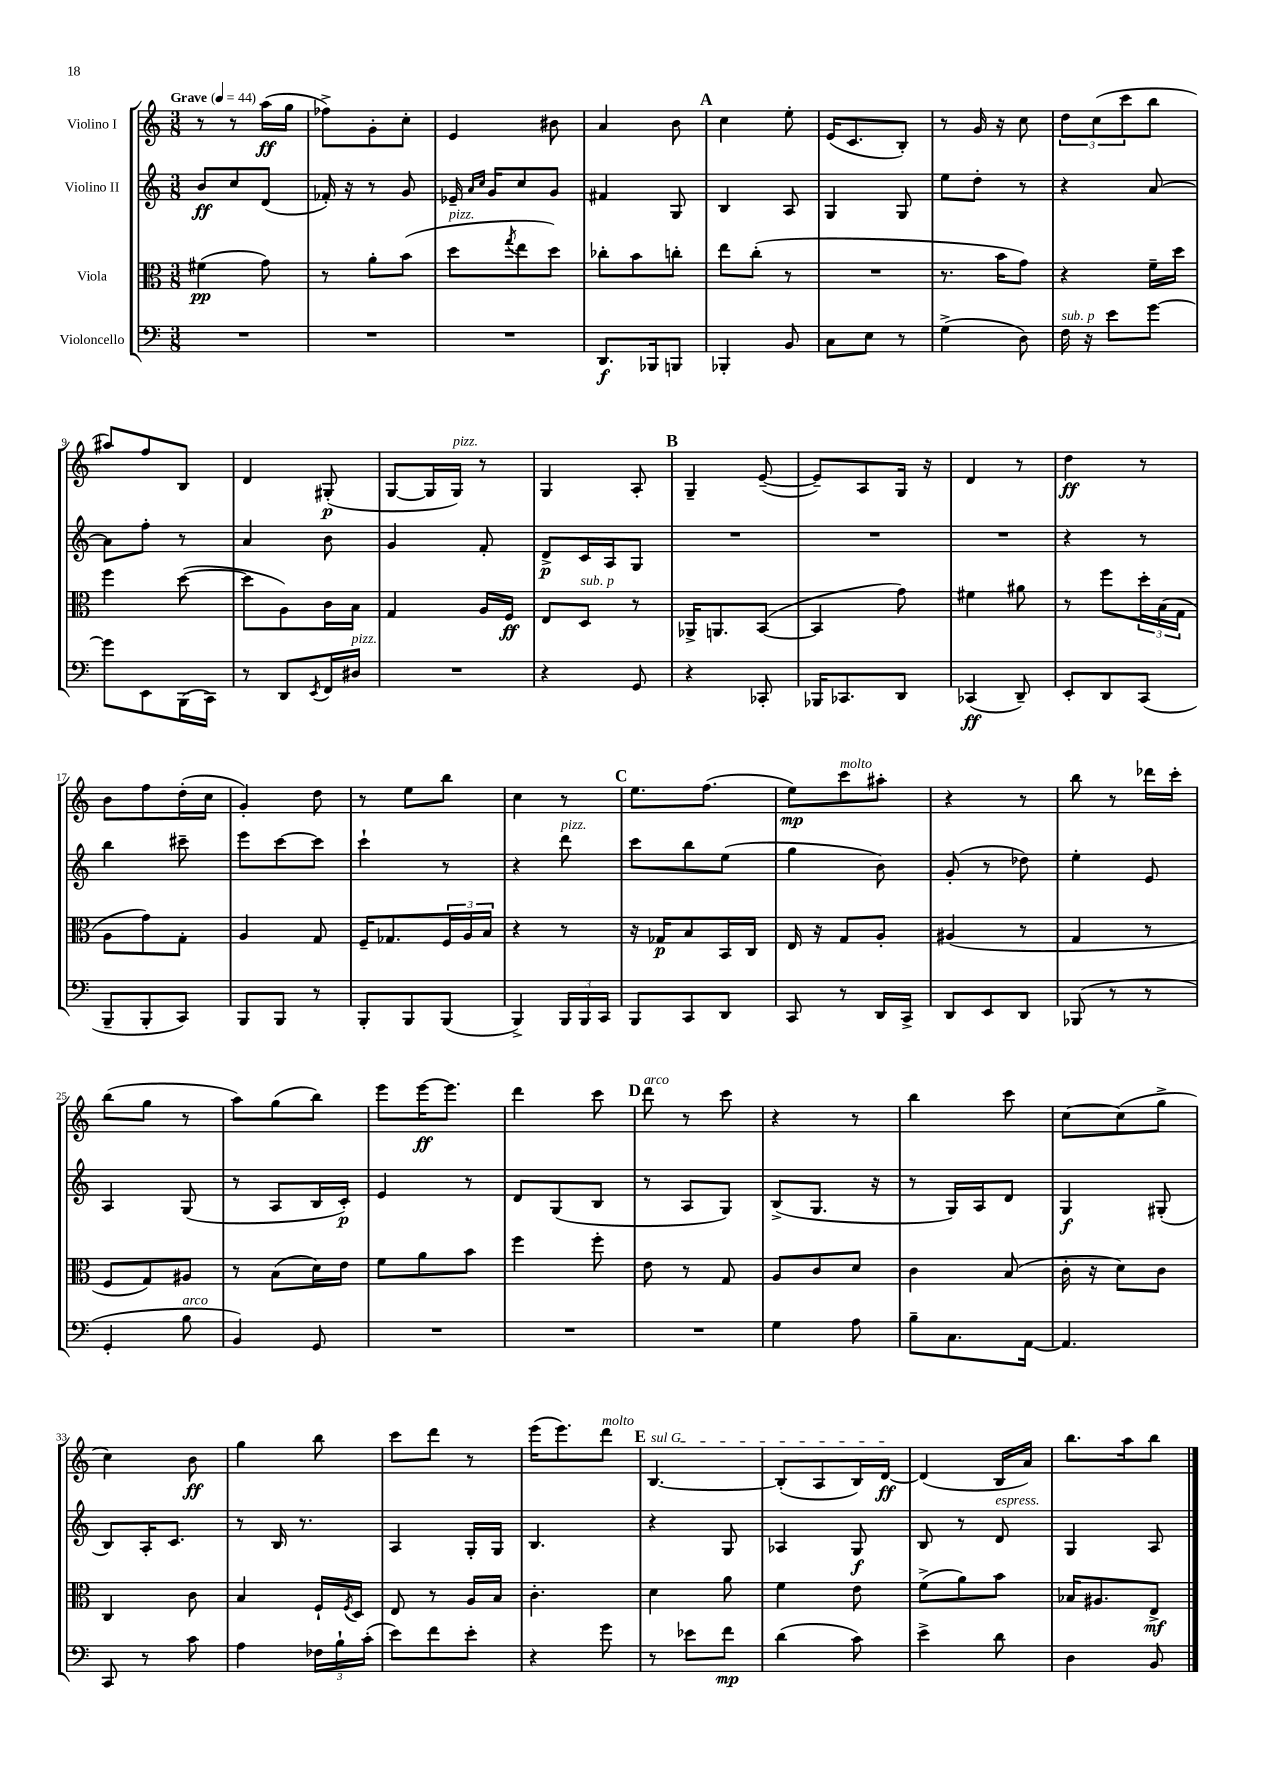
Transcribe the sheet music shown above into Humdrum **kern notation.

**kern	**kern	**kern	**kern
*staff4	*staff3	*staff2	*staff1
*clefF4	*clefC3	*clefG2	*clefG2
*k[]	*k[]	*k[]	*k[]
*M3/8	*M3/8	*M3/8	*M3/8
*MM44	*MM44	*MM44	*MM44
4.r	(4f#\	8b/L	8r
.	.	8cc/	8r
.	8g\)	(8d/J	(16aa\LL
.	.	.	16gg\JJ
=	=	=	=
4.r	8r	16f-'/)	8ff-^\L)
.	.	16r	.
.	8a'\L	8r	8g'\
.	(8b\J	8g/	8cc'\J
=	=	=	=
4.r	8dd\L	16e-~/	4e/
.	.	16qqa/LL	.
.	.	16qqcc/JJ	.
.	.	16g/LK	.
.	8qgg/	.	.
.	8ee\	8cc/	.
.	8dd\J)	8g/J	8b#\
=	=	=	=
8.DD/L	8cc-'\L	4f#/	4a/
.	8b\	.	.
16BBB-/k	.	.	.
8BBB/J	8cc'\J	8G/	8b\
=	=	=	=
4BBB-'/	8ee\L	4B/	4cc\
.	(8cc'\J	.	.
8BB/	8r	8A/	8ee'\
=	=	=	=
8C\L	4.r	4G/	(16e/LK
.	.	.	8.c/
8E\J	.	.	.
8r	.	8G/	8B'/J)
=	=	=	=
(4G^\	8.r	8ee\L	8r
.	.	8dd'\J	16g/
.	16b\LK	.	16r
8D\)	8g\J)	8r	8cc\
=	=	=	=
16F\	4r	4r	12dd\L
16r	.	.	.
.	.	.	(12cc\
8e\L	.	.	.
.	.	.	12ccc\
[8g\J	16f~\LL	[8a/	8bb\J
.	16dd\JJ	.	.
=	=	=	=
8g\]L	4ff\	8a\]L	8aa#/L)
8EE\	.	8ff'\J	8ff/
(16BBB\L	([8dd\	8r	8B/J
16CC\JJ)	.	.	.
=	=	=	=
8r	8dd\]L	4a/	4d/
8DD/L	8A\)	.	.
8qEE/	.	.	.
16FF/L	16c\L	8b\	(8G#'/
16D#/JJ	16B\JJ	.	.
=	=	=	=
4.r	4G/	4g/	[8G/L
.	.	.	16G/]L
.	.	.	16G/JJ)
.	16A/LL	8f'/	8r
.	16F/JJ	.	.
=	=	=	=
4r	8E/L	8d^/L	4G/
.	8D/J	16c/L	.
.	.	16A/J	.
8GG/	8r	8G/J	8A'/
=	=	=	=
4r	16AA-^/LK	4.r	4G~/
.	8.AA/	.	.
8CC-'/	([8BB/J	.	([8e~/
=	=	=	=
16BBB-/LK	4BB/]	4.r	8e~/]L)
8.CC-/	.	.	.
.	.	.	8A/
8DD/J	8g\)	.	16G/Jk
.	.	.	16r
=	=	=	=
(4CC-/	4f#\	4.r	4d/
8DD~/)	8a#\	.	8r
=	=	=	=
8EE'/L	8r	4r	4dd\
8DD/	8ff\L	.	.
(8CC/J	24dd'\L	8r	8r
.	(24B\	.	.
.	24G\JJ	.	.
=	=	=	=
8BBB~/L	8A\L	4bb\	8b\L
8BBB'/	8g\)	.	8ff\
8CC/J)	8G'\J	8ccc#~\	(16dd'\L
.	.	.	16cc\JJ
=	=	=	=
8BBB/L	4A/	8eee\L	4g'/)
8BBB/J	.	[8ccc\	.
8r	8G/	8ccc\]J	8dd\
=	=	=	=
8BBB'/L	16F~/LK	4ccc`\	8r
.	8.G-/	.	.
8BBB/	.	.	8ee\L
(8BBB/J	24F/L	8r	8bb\J
.	24A/	.	.
.	24B/JJ	.	.
=	=	=	=
4BBB^/)	4r	4r	4cc\
24BBB/LL	8r	8ddd\	8r
24BBB/	.	.	.
24CC/JJ	.	.	.
=	=	=	=
8BBB/L	16r	8ccc\L	8.ee\L
.	16G-/LK	.	.
8CC/	8B/	8bb\	.
.	.	.	(8.ff\J
8DD/J	16BB/L	(8ee\J	.
.	16C/JJ	.	.
=	=	=	=
8CC/	16E/	4gg\	8ee\L)
.	16r	.	.
8r	8G/L	.	8ccc\
16DD/LL	8A'/J	8b\)	8aa#'\J
16CC^/JJ	.	.	.
=	=	=	=
8DD/L	(4A#/	(8g'/	4r
8EE/	.	8r	.
8DD/J	8r	8dd-\)	8r
=	=	=	=
(8BBB-/	4G/	4ee'\	8bb\
8r	.	.	8r
8r	8r	8e/	16ddd-\LL
.	.	.	16ccc'\JJ
=	=	=	=
4GG'/	8F/L	4A/	(8bb\L
.	8G/)	.	8gg\J
8B\	8A#/J	(8G/	8r
=	=	=	=
4BB/)	8r	8r	8aa\L)
.	(8B\L	8A/L	(8gg\
8GG/	16d\L)	16B/L	8bb\J)
.	16e\JJ	16c'/JJ)	.
=	=	=	=
4.r	8f\L	4e/	8eee\L
.	8a\	.	[16eee\K
.	.	.	8.eee\]J
.	8b\J	8r	.
=	=	=	=
4.r	4ff\	8d/L	4ddd\
.	.	(8G/	.
.	8ff'\	8B/J	8ccc\
=	=	=	=
4.r	8e\	8r	8ddd\
.	8r	8A/L	8r
.	8G/	8G/J)	8ccc\
=	=	=	=
4G\	8A/L	(8B^/L	4r
.	8c/	8.G/J	.
8A\	8d/J	.	8r
.	.	16r	.
=	=	=	=
8B~\L	4c\	8r	4bb\
8.C\	.	16G/LL)	.
.	.	16A/J	.
.	(8B/	8d/J	8ccc\
[16AA\Jk	.	.	.
=	=	=	=
4.AA/]	16c'\	4G/	[8cc\L
.	16r	.	.
.	8d\L)	.	(8cc\]
.	8c\J	(8G#'/	8gg^\J
=	=	=	=
8CC/	4C/	8B/L)	4cc\)
8r	.	16A'/K	.
.	.	8.c/J	.
8c\	8c\	.	8b\
=	=	=	=
4A\	4B/	8r	4gg\
.	.	16B/	.
.	.	8.r	.
24F-\LL	16F`/LL	.	8bb\
24B`\	.	.	.
.	8qF/	.	.
.	16D/JJ	.	.
(24c'\JJ	.	.	.
=	=	=	=
8e\L)	8E/	4A/	8ccc\L
8f\	8r	.	8ddd\J
8e'\J	16A/LL	16G'/LL	8r
.	16B/JJ	16G/JJ	.
=	=	=	=
4r	4.c'\	4.B/	(16eee\LK
.	.	.	8.eee\)
8g\	.	.	8ddd\J
=	=	=	=
8r	4d\	4r	[4.B/
8e-\L	.	.	.
8f\J	8a\	8G/	.
=	=	=	=
(4d\	4f\	4A-/	(8B'/]L
.	.	.	8A/
8c\)	8e\	8G/	16B/L)
.	.	.	[16d/JJ
=	=	=	=
4e^\	(8f^\L	8B/	(4d/]
.	8a\)	8r	.
8d\	8b\J	8d/	16B/LL
.	.	.	16a/JJ)
=	=	=	=
4D\	16B-/LK	4G/	8.bb\L
.	8.A#/	.	.
.	.	.	16aa\k
8BB/	8E^/J	8A/	8bb\J
==	==	==	==
*-	*-	*-	*-
